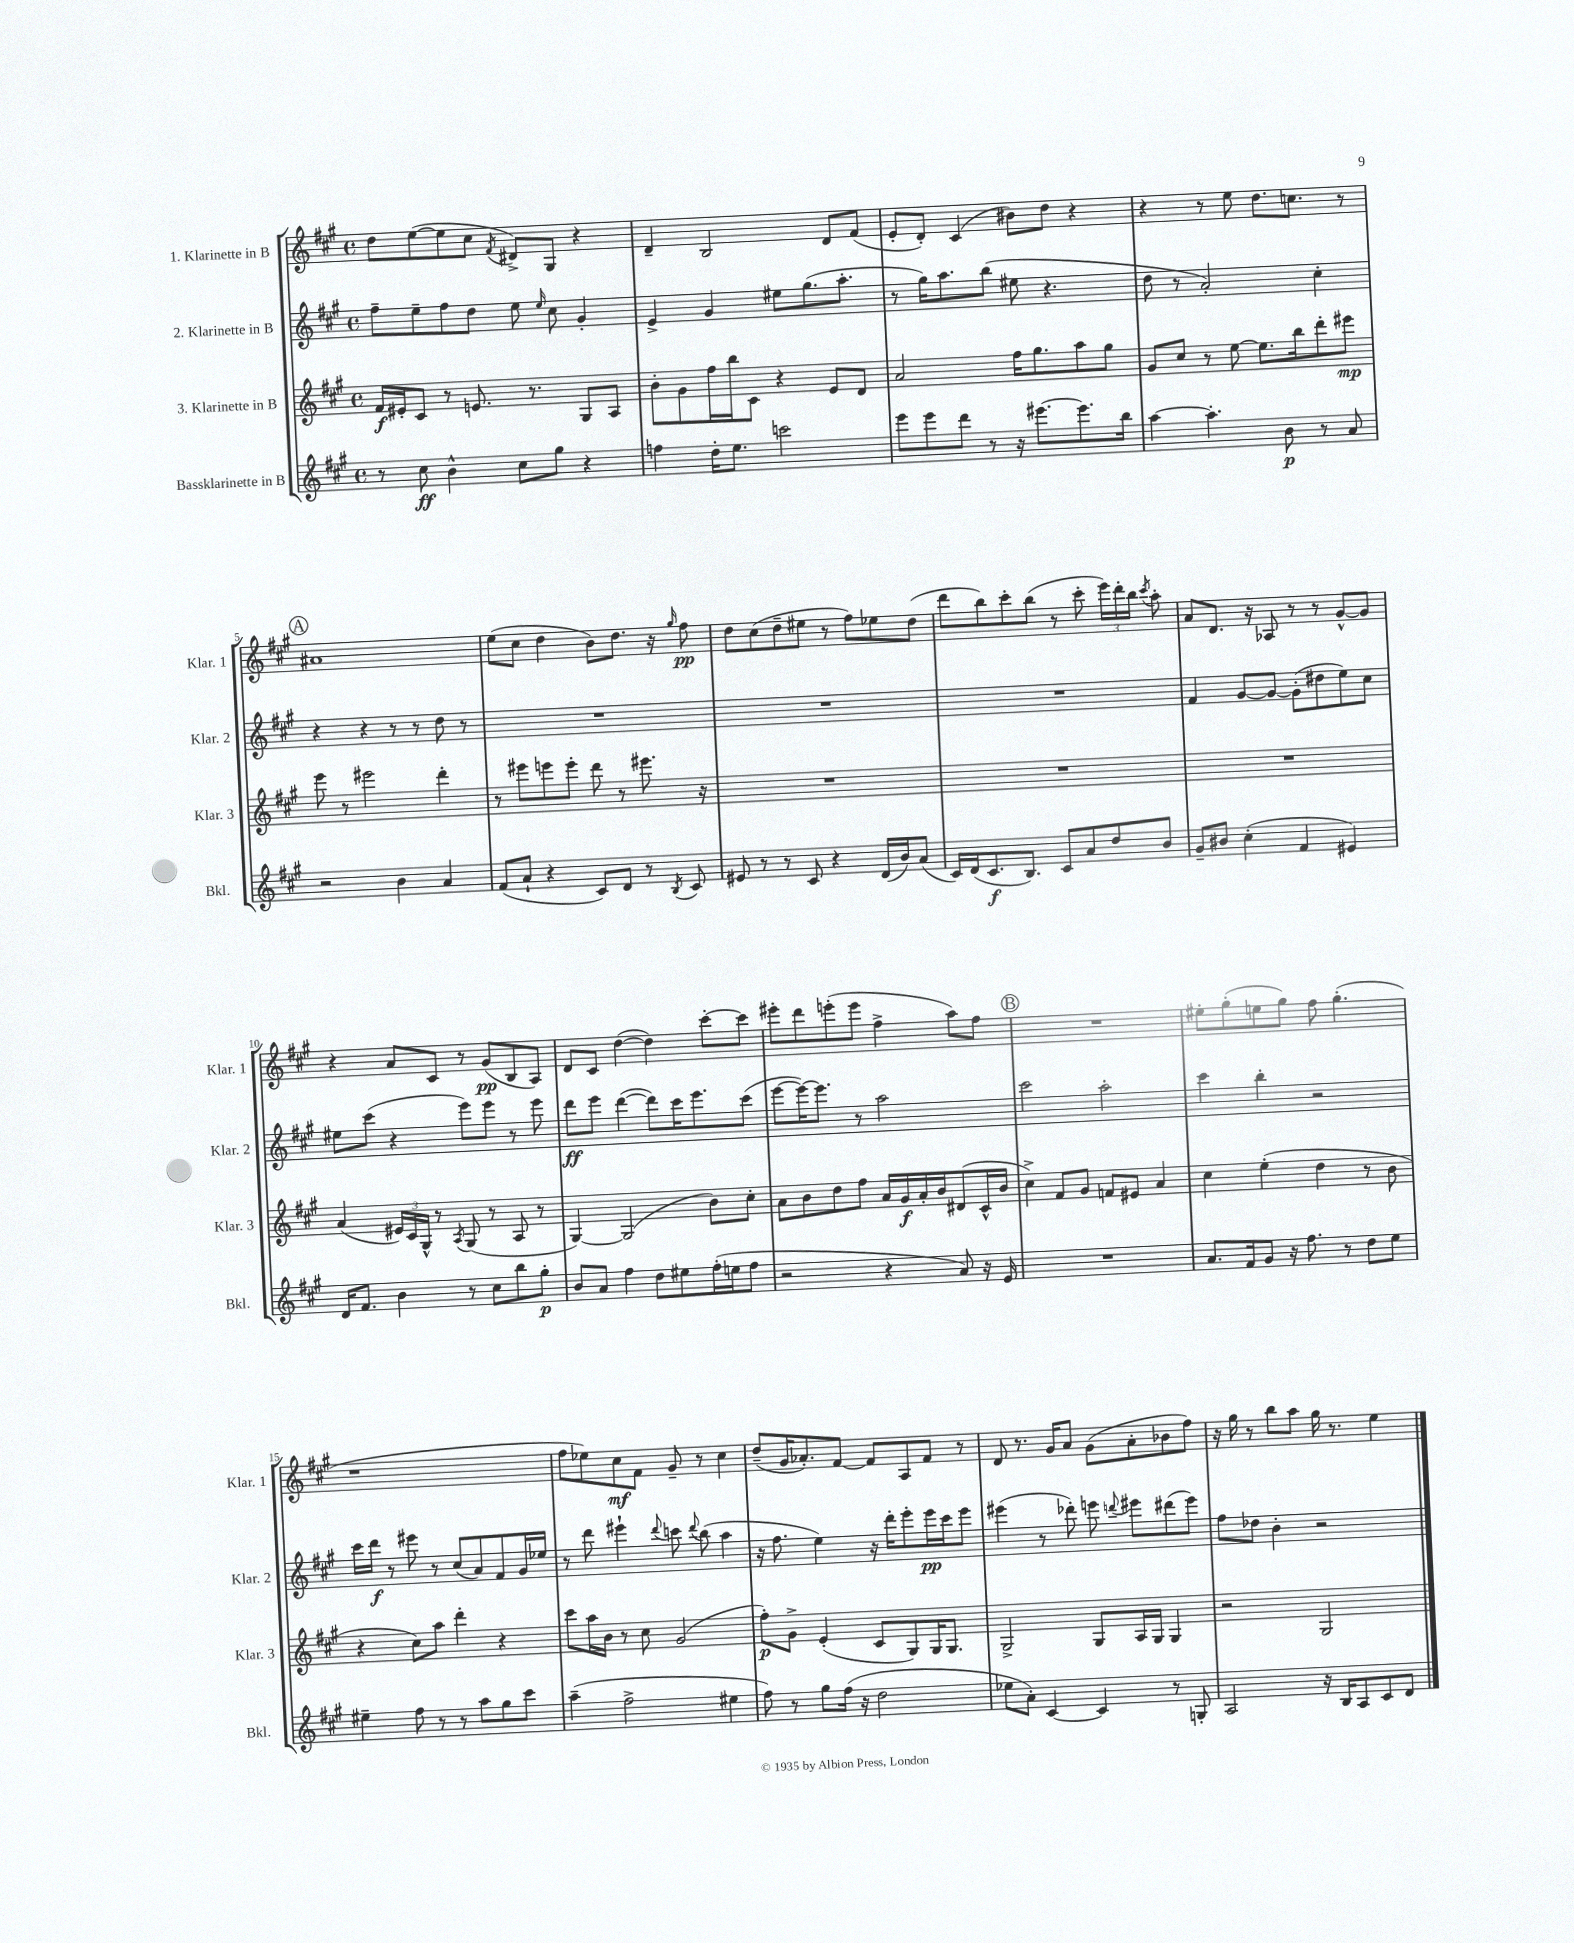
<<
\new StaffGroup <<
\new Staff = "s0" \with { instrumentName = "1. Klarinette in B" shortInstrumentName = "Klar. 1" } {
    \clef treble \key a \major \defaultTimeSignature \time 4/4
    \autoBeamOff d''8[ e''8~( e''8 cis''8] \acciaccatura { fis'8 } dis'8[->) gis8] r4 |
    d'4-- b2 d'8[ fis'8]( |
    e'8[-. d'8]-.) cis'4( bis'8[) d''8] r4 |
    r4 r8 e''8 d''8.[ c''8.] r8 |
    \mark \markup { \circle "A" } ais'1 |
    e''8[( cis''8] d''4 b'8[) d''8.] r16 \grace { gis''16 } fis''8\pp |
    d''8[ cis''8( d''8-- eis''8] r8 fis''8[) ees''8 d''8]( |
    d'''8[ b''8) cis'''8-. b''8]( r8 cis'''8-. \tuplet 3/2 { e'''16[) d'''16-. b''16] } \acciaccatura { cis'''8 } a''8-. |
    a'8[ d'8.] r16 aes8 r8 r8 gis'8[~-^ gis'8] |
    r4 a'8[ cis'8] r8 gis'8[\pp( b8 a8]) |
    d'8[ cis'8] d''4~( d''4) cis'''8[~-. cis'''8] |
    eis'''8[-. d'''8 e'''8-.( e'''8] fis''4-> a''8[) fis''8] |
    \mark \markup { \circle "B" } R1 |
    eis''8[-. gis''8-.( e''8 gis''8]) fis''8 gis''4.-.( |
    r1 |
    fis''8[ ees''8) cis''8\mf fis'8] gis'8-- r8 cis''4 |
    d''8[--( gis'16 aes'8.-.) fis'8]~ fis'8[ a8 fis'8] r8 |
    d'8 r8. gis'16[ a'8] gis'8[( a'8-. bes'8 fis''8]) |
    r16 gis''16 r8 b''8[ a''8] gis''16 r8. e''4 \bar "|." |
}
\new Staff = "s1" \with { instrumentName = "2. Klarinette in B" shortInstrumentName = "Klar. 2" } {
    \clef treble \key a \major \defaultTimeSignature \time 4/4
    \autoBeamOff fis''8[-- e''8-- fis''8 d''8] e''8 \grace { e''16 } cis''8 gis'4-. |
    e'4-> gis'4 eis''8[ gis''8.( a''8.]-. |
    r8 gis''16[) a''8. b''8]( eis''8 r4. |
    d''8 r8 a'2-.) cis''4-. |
    \mark \markup { \circle "A" } r4 r4 r8 r8 d''8 r8 |
    R1 |
    R1 |
    R1 |
    fis'4 gis'8[~ gis'8]~ gis'8[-.( dis''8 e''8) cis''8] |
    eis''8[ cis'''8]( r4 e'''8[) e'''8] r8 e'''8 |
    d'''8[\ff e'''8] d'''4~( d'''8[) cis'''16 e'''8. cis'''8]( |
    e'''8[~ e'''16~) e'''8.] r8 a''2 |
    \mark \markup { \circle "B" } cis'''2 a''2-. |
    cis'''4 b''4-. r2 |
    cis'''16[ d'''16]\f r8 eis'''8 r8 cis''8[( a'8) fis'8 gis'16 ees''16] |
    r8 d'''8 eis'''4-! \appoggiatura { d'''8 } c'''8 \appoggiatura { d'''8 } b''8( a''4 |
    r16 fis''8. e''4) r16 d'''16[-. e'''8-. e'''16\pp cis'''16 e'''8] |
    eis'''4( r8 des'''8-.) e'''8 \appoggiatura { d'''8 } eis'''8[ dis'''8( eis'''8]) |
    fis''8[ des''8] b'4-. r2 \bar "|." |
}
\new Staff = "s2" \with { instrumentName = "3. Klarinette in B" shortInstrumentName = "Klar. 3" } {
    \clef treble \key a \major \defaultTimeSignature \time 4/4
    \autoBeamOff fis'16[\f eis'16-. cis'8] r8 e'8. r8. gis8[ a8] |
    b'8[-. gis'8 fis''16 b''16 cis'8] r4 e'8[ d'8] |
    a'2 fis''16[ gis''8. a''8 gis''8] |
    gis'8[ cis''8] r8 e''8~ e''8.[ b''16 d'''8-. eis'''8]\mp |
    \mark \markup { \circle "A" } e'''8 r8 eis'''2 d'''4-. |
    r8 eis'''8[ e'''8 e'''8]-. d'''8 r8 eis'''8. r16 |
    R1 |
    R1 |
    R1 |
    a'4( \tuplet 3/2 { eis'16[) cis'16 gis16]-^ } r8 \acciaccatura { a8 } gis8( r8 a8 r8 |
    gis4~) gis2( b'8[) cis''8]-. |
    a'8[ b'8 d''8 fis''8] a'16[ gis'16\f a'16-. b'16 dis'8( cis'16-^ b'16] |
    \mark \markup { \circle "B" } cis''4->) fis'8[ gis'8] f'8[ eis'8] a'4 |
    cis''4 e''4-.( d''4 r8 b'8 |
    r4 cis''8[) a''8] d'''4-. r4 |
    cis'''8[ a''16 b'16] r8 cis''8 gis'2( |
    fis''8[-.\p) gis'8]-> e'4-.( cis'8[ gis8) gis16 gis8.] |
    gis2-> gis8[ a16 gis16] gis4 |
    r2 gis2 \bar "|." |
}
\new Staff = "s3" \with { instrumentName = "Bassklarinette in B" shortInstrumentName = "Bkl." } {
    \clef treble \key a \major \defaultTimeSignature \time 4/4
    \autoBeamOff r8 cis''8\ff b'4-^ cis''8[ gis''8] r4 |
    f''4 d''16[-. e''8.] c'''2 |
    e'''8[ e'''8 d'''8] r8 r16 eis'''8.[~ eis'''8. b''16] |
    a''4~ a''4.-. b'8\p r8 a'8 |
    \mark \markup { \circle "A" } r2 b'4 a'4 |
    fis'8[( a'8]-! r4 cis'8[) d'8] r8 \acciaccatura { b8 } cis'8 |
    eis'8 r8 r8 cis'8 r4 d'16[( b'16) a'8]( |
    cis'16[) d'16( cis'8.\f b8.]) cis'8[ a'8 d''8 b'8] |
    gis'8[-- bis'8] cis''4-.( fis'4 eis'4) |
    d'16[ fis'8.] b'4 r8 cis''8[ b''8 gis''8]-.\p |
    b'8[ a'8] fis''4 d''8[ eis''8 fis''16-.( e''16 fis''8] |
    r2 r4 a'8) r16 e'16 |
    \mark \markup { \circle "B" } R1 |
    a'8.[ fis'16 gis'8] r16 fis''8. r8 d''8[ e''8] |
    eis''4-- fis''8 r8 r8 a''8[ gis''8 cis'''8] |
    a''4--( fis''2-> eis''4 |
    fis''8) r8 gis''8[ fis''16]( r16 d''2 |
    ees''8[ a'8]-.) cis'4~ cis'4 r8 g8-. |
    a2 r16 b16[ a8 cis'8 d'8] \bar "|." |
}
>>
>>
